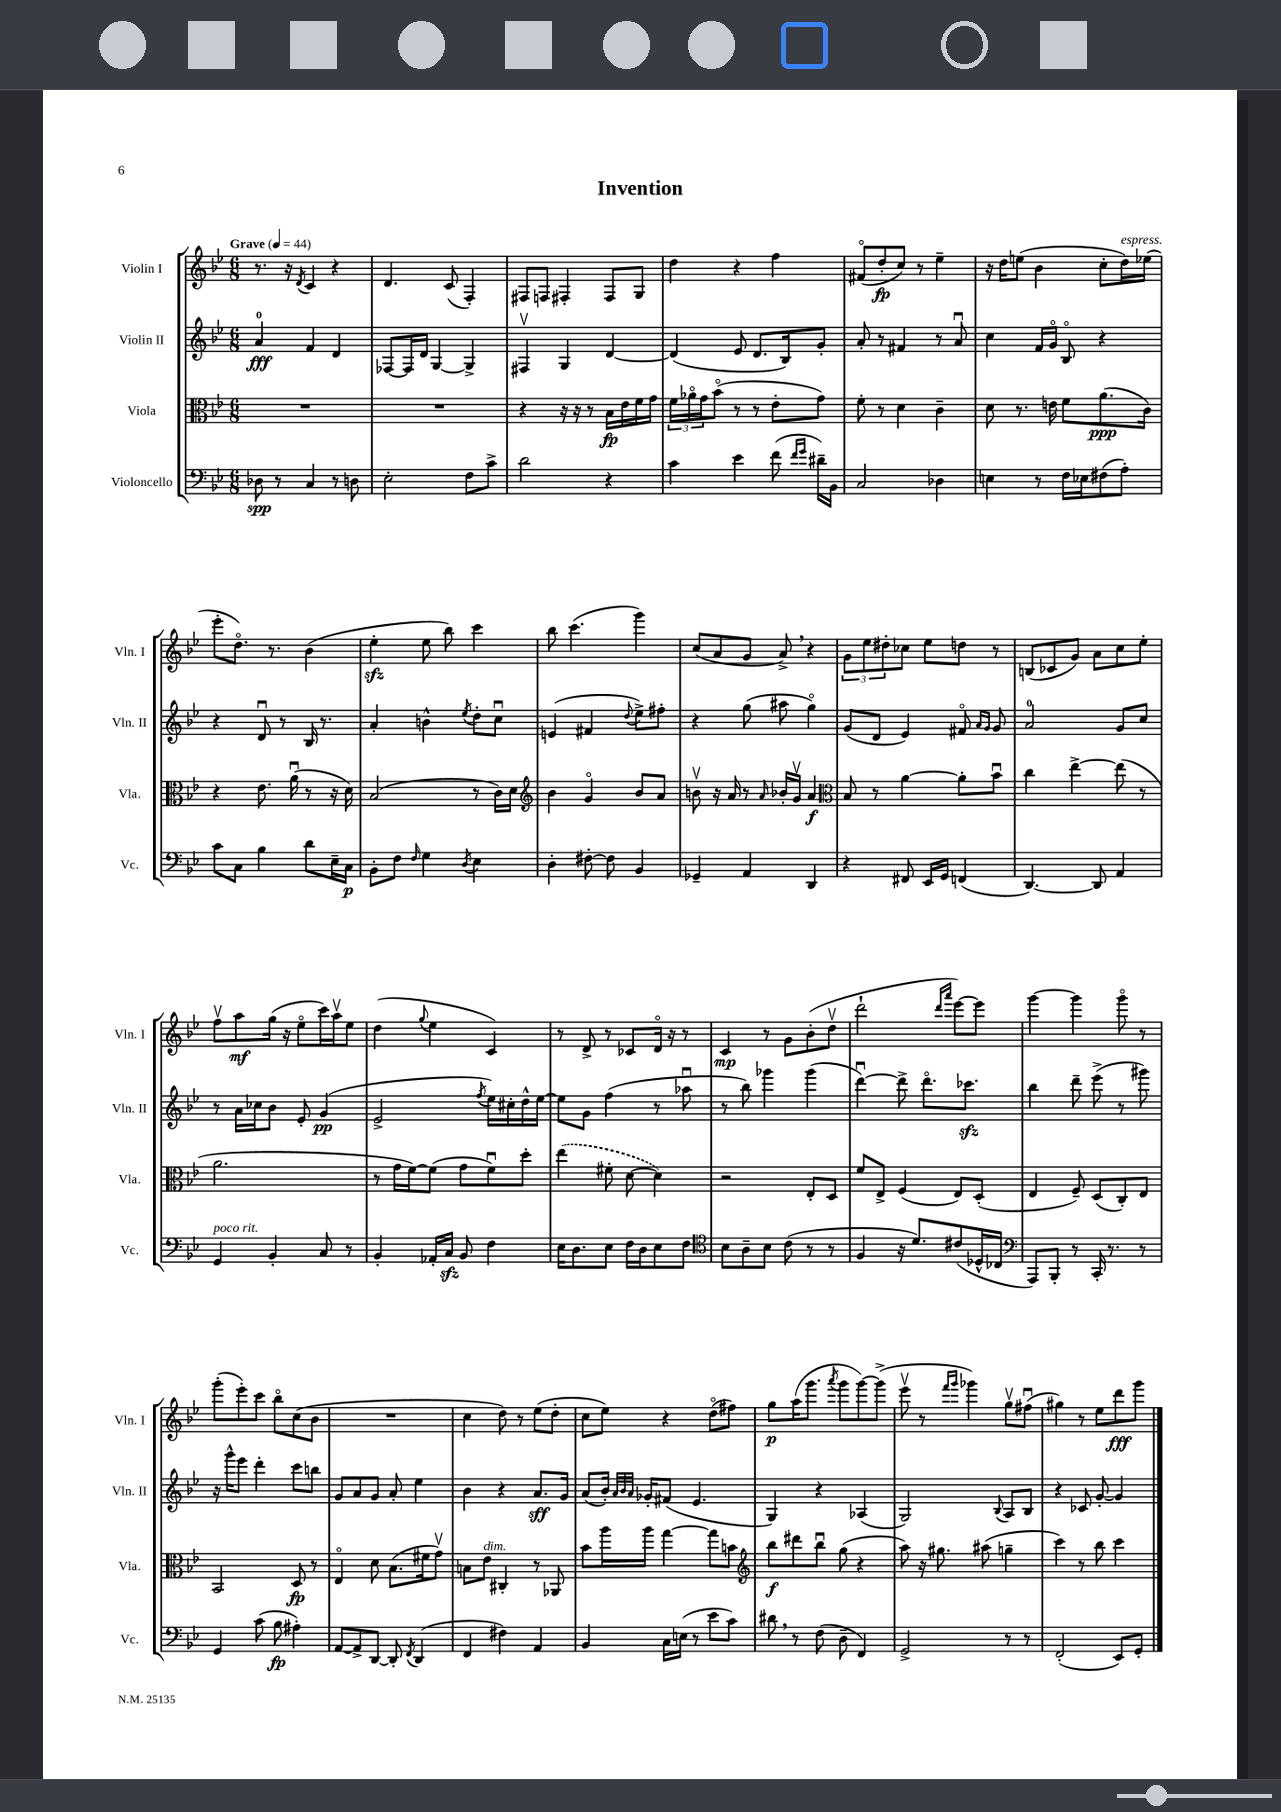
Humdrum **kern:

**kern	**kern	**kern	**kern
*staff4	*staff3	*staff2	*staff1
*clefF4	*clefC3	*clefG2	*clefG2
*k[b-e-]	*k[b-e-]	*k[b-e-]	*k[b-e-]
*M6/8	*M6/8	*M6/8	*M6/8
*MM44	*MM44	*MM44	*MM44
8D-\	2.r	4a/	8.r
8r	.	.	.
.	.	.	16r
.	.	.	8qd/
4C/	.	4f/	4c/
8r	.	4d/	4r
8D\	.	.	.
=	=	=	=
2E-'\	2.r	[8F-/L	4.d/
.	.	16F-/]L	.
.	.	16d/JJ	.
.	.	[4G/	.
.	.	.	(8c/
8F\L	.	4G^/]	4F'/)
8c^\J	.	.	.
=	=	=	=
2d\	4r	4F#v/	8F#/L
.	.	.	8F/J
.	16r	4G/	4F#'/
.	16r	.	.
.	8r	.	.
4r	16B-\LL	[4d/	8F#/L
.	16e-\	.	.
.	16f\	.	8G/J
.	16g\JJ	.	.
=	=	=	=
4c\	24f\LL	(4d/]	4dd\
.	24a-o\	.	.
.	24g\J	.	.
.	(8b-o\J	.	.
4e-\	8r	8e-/	4r
.	8r	8.d/L	.
(8f\	8e-'\L	.	4ff\
.	.	16B-/k)	.
16qqf/LL	.	.	.
16qqg/JJ	.	.	.
16d#~\LL)	8g\J)	8g'/J	.
16BB-\JJ	.	.	.
=	=	=	=
2C/	8f'\	8a'/	(8f#o/L
.	8r	8r	8dd'/
.	4d\	4f#/	8cc/J)
.	.	.	8r
4D-\	4c~\	8r	4ee-~\
.	.	8au/	.
=	=	=	=
4E\	8d\	4cc\	16r
.	.	.	16dd\LK
.	8.r	.	(8ee\J
8r	.	16f/LL	4b-\
.	16e\	16go/JJ	.
16F\LL	8f\L	8B-o/	.
16E-\J	.	.	.
(8F#\	(8.a\	4r	8cc'\L
8A'\J)	.	.	16dd\L)
.	16c\Jk)	.	(16ee-\JJ
=	=	=	=
8c\L	4r	4r	8eee-'\L
8C\J	.	.	8.ddo\J)
4B-\	8.e-\	8du/	.
.	.	.	8.r
.	.	8r	.
.	(16au\	.	.
8d\L	8r	16B-/	(4b-\
.	.	8.r	.
16E-~\L	16r	.	.
16C\JJ	16d\)	.	.
=	=	=	=
8BB-'\L	(2B-/	4a'/	4ee-'\
8F\J	.	.	.
16qqF/	.	.	.
4G\	.	4b^^\	8ee-\
.	.	.	8bb-\)
8qD/	.	8qee-/	.
4E-\	8r	8dd'\L	4ccc\
.	16c\LL)	8ccu\J	.
.	16d\JJ	.	.
=	=	=	=
*	*clefG2	*	*
4D'\	4b-\	(4e/	8bb-\
.	.	.	(4.ccc\
[8F#'\	4go/	4f#/	.
8F#\]	.	.	.
.	.	8qqdd/	.
4BB-/	8b-/L	8ee-^\L)	4ggg\)
.	8a/J	8ff#'\J	.
=	=	=	=
4GG-~/	8bv\	4r	(8cc/L
.	16r	.	8a/
.	16a/	.	.
4AA/	8r	(8gg\	8g/J
.	16qqa/	.	.
.	16b-'/LL	8aa#\	8a^/)
.	16gv/JJ	.	.
4DD/	4a/	4ggo\)	4r
=	=	=	=
*	*clefC3	*	*
4r	8B-/	(8g/L	12g\L
.	.	.	12ee-\
.	8r	8d/J	.
.	.	.	12dd#'\
8FF#/	[4a\	4e-/)	8cc-\J
16EE-/LL	.	.	8ee-\L
16GG/JJ	.	.	.
(4FF/	8a'\]L	8f#o/	8dd\J
.	.	16qqa/LL	.
.	.	16qqg/JJ	.
.	8b-u\J	8g/	8r
=	=	=	=
[4.DD/)	4cc\	2a/	(8B/L
.	.	.	8c-/
.	[4ee-^\	.	8g/J)
8DD/]	.	.	8a\L
4AA/	(8ee-\]	8g/L	8cc\
.	8r	8cc/J	8ee-'\J
=	=	=	=
4GG/	2.a\	8r	8ffv\L
.	.	16a\LL	8aa\
.	.	16cc-\J	.
4BB-'/	.	8b-\J	(16gg\Jk
.	.	.	16r
.	.	8e-'/	8ee-o\L
8C/	.	(4g/	16ccc\L)
.	.	.	16aav\J
8r	.	.	8ee-\J
=	=	=	=
4BB-'/	8r	2e-^/	(4dd\
.	16g\LL	.	.
.	[16f\J)	.	.
.	.	.	8qqgg/
16AA-'/LL	(8f\]J	.	4ee-\
16C/JJ	.	.	.
8BB-/	8g\L	.	.
.	.	8qff/	.
4F\	8fu\)	16ee-\LL)	4c/)
.	.	16cc#'\	.
.	8dd'\J	16dd^^\	.
.	.	[16ee-\JJ	.
=	=	=	=
16E-\LK	(4ee-\	8ee-\]L	8r
8.D\	.	.	.
.	.	8g\J	8d^/
8E-\J	8f#'\	(4ff\	8r
16F\LL	[8d\	.	8c-/L
16D\J	.	.	.
8E-\	4d\])	8r	16do/Jk
.	.	.	16r
8F\J	.	8aa-u\	8r
=	=	=	=
*clefC4	*	*	*
8B-\L	2r	8r	4c/
8A~\	.	8bb-\)	.
8B-\J	.	4ggg-\	8r
(8c\	.	.	8g\L
8r	8E-'/L	(4ggg-\	(8b-'\
8r	8D/J	.	8ddv\J
=	=	=	=
4F/	8f/L	[4dddu\)	2ddd`\
.	8E-^/J	.	.
16r	(4F/	8ddd^\]	.
8.d/L)	.	.	.
.	.	8.dddo\L	.
.	.	.	16qqddd/LL
.	.	.	16qqaaa/JJ
(8c#/	8E-/L)	.	[8eee-\L)
.	.	8.ccc-\J	.
16D-^^/L	(8D'/J	.	8eee-\]J
16C-/JJ	.	.	.
=	=	=	=
*clefF4	*	*	*
8AAA/L)	4E-/	4bb-\	[4ggg\
8BBB-'/J	.	.	.
8r	8F~/)	8ddd~\	4ggg\]
16CC'/	(8D/L	(8eee-^\	.
8.r	.	.	.
.	8C'/)	8r	8gggo\
8r	8E-/J	8ggg#\)	8r
=	=	=	=
4GG/	2BB-/	16r	(8ggg'\L
.	.	16ggg^^\LK	.
.	.	8eee-\J	8eee-'\)
(8c\	.	4ddd'\	8ccc\J
8B-\	.	.	8bb-o\L
4A#'\)	8D/	8ccc\L	(8cc\
.	8r	8bb\J	8b-\J
=	=	=	=
[8AA/L	4E-o/	8g/L	2.r
8AA^/]	.	8a/	.
[8DD/J	8d\	8g/J	.
8DD'/]	(8.B-\L	8a'/	.
8qFF/	.	.	.
(4DD/	.	4ee-\	.
.	16f#\k	.	.
.	8gv\J)	.	.
=	=	=	=
4FF/	8B\L	4b-\	4cc\
.	8e-\J	.	.
4F#\)	4C#'/	4r	8dd\)
.	.	.	8r
4AA/	8r	8.a/L	(8ee-\L
.	8AA-/	.	8dd'\J
.	.	16g/Jk	.
=	=	=	=
4BB-/	8b-\L	(8a/L	8cc\L
.	16aa\L	16b-'/Jk)	8ee-\J)
.	.	32qqa/LLL	.
.	.	32qqb-/	.
.	.	32qqa/JJJ	.
.	16aa\JJ	16g-'/LK	.
16C\LL	[4gg\	(8f#/J	4r
(16E\JJ	.	.	.
8r	.	4.e-/	.
8e-\L	8gg\]L	.	(8ddo\L
8c\J)	8b\J	.	8ff#\J)
=	=	=	=
*	*clefG2	*	*
8d#\	8bb-\L	4G/)	8gg\L
8r	8ddd#\	.	(16aa\K
.	.	.	8.ggg\J
(8F\	8bb-u\J	4r	.
.	.	.	8qaaa/
8D~\	(8gg\	.	8ggg\L
4FF/)	4r	(4A-/	[8ggg\)
.	.	.	(8ggg^\]J
=	=	=	=
2GG^/	8aa\)	2G/)	8eee-v\
.	16r	.	8r
.	8.gg#\	.	.
.	.	.	16qqfff/LL
.	.	.	16qqggg/JJ
.	.	.	4ggg-\)
.	(8aa#\	.	.
.	.	8qqB-/	.
8r	4gg~\	8A/L	8ggv\L
8r	.	8B-/J	(8ff#u\J
=	=	=	=
(2FF'/	4ccc\)	4r	4gg#\)
.	8r	8c-/	8r
.	8bb-\	[8g'/	8ee-\L
8EE-/L)	4ccc\	4g/]	8ddd\
8GG'/J	.	.	8ggg\J
==	==	==	==
*-	*-	*-	*-
